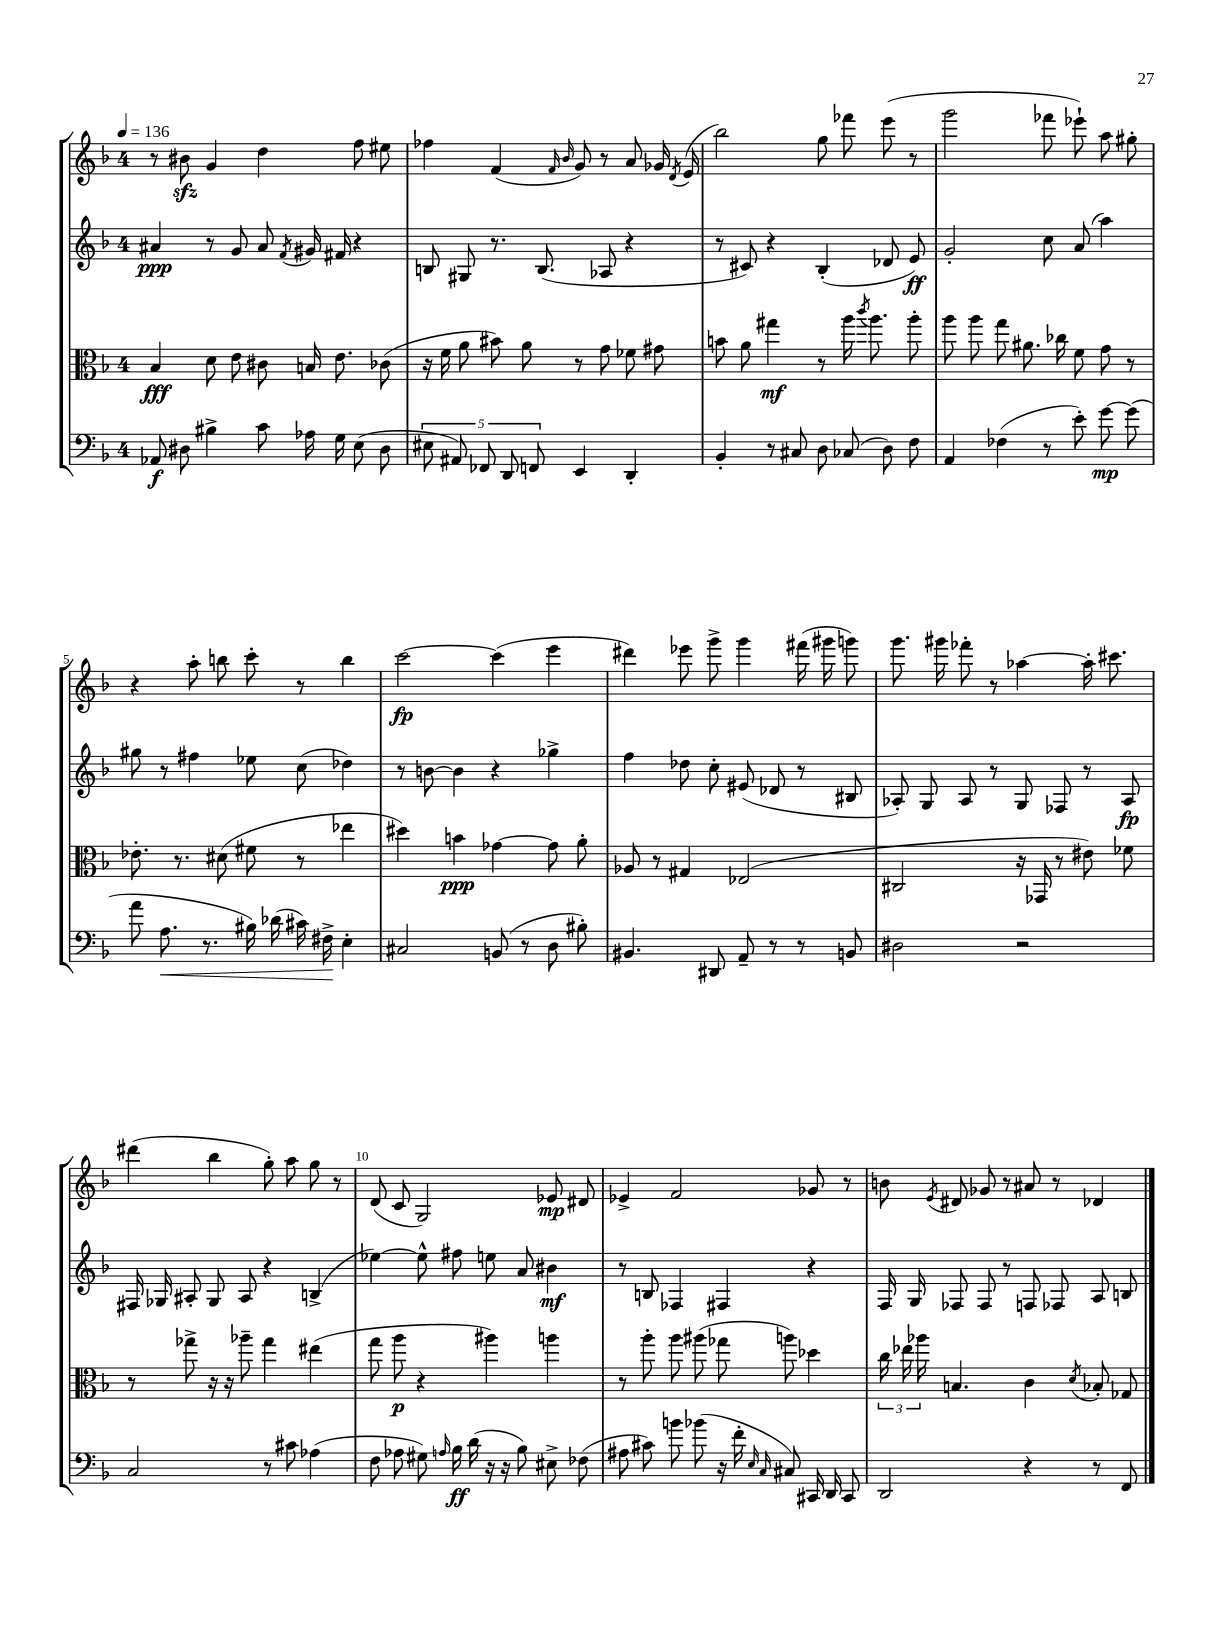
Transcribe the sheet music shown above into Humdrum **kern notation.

**kern	**dynam	**kern	**dynam	**kern	**dynam	**kern	**dynam
*part4	*part4	*part3	*part3	*part2	*part2	*part1	*part1
*staff4	*staff4	*staff3	*staff3	*staff2	*staff2	*staff1	*staff1
*clefF4	*	*clefC3	*	*clefG2	*	*clefG2	*
*k[b-]	*	*k[b-]	*	*k[b-]	*	*k[b-]	*
*M4/4	*	*M4/4	*	*M4/4	*	*M4/4	*
*MM136	*	*MM136	*	*MM136	*	*MM136	*
=1	=1	=1	=1	=1	=1	=1	=1
8AA-X/	f	4B-/	fff	4a#X/	ppp	8r	.
8D#X\	.	.	.	.	.	8b#Xzz\	.
4B#X^\	.	8d\	.	8r	.	4g/	.
.	.	8e\	.	8g/	.	.	.
8c\	.	8c#X\	.	8a#/	.	4dd\	.
.	.	.	.	8qf/	.	.	.
16A-X\	.	16Bn/	.	16g#X/	.	.	.
16G\	.	8.e\	.	16f#X/	.	.	.
(8E\	.	.	.	4r	.	8ff\	.
8D#\	.	(8c-X\	.	.	.	8ee#X\	.
=2	=2	=2	=2	=2	=2	=2	=2
10E#X\	.	16r	.	8Bn/	.	4ff-X\	.
.	.	16f\	.	.	.	.	.
10AA#X/)	.	.	.	.	.	.	.
.	.	8a\	.	8G#X/	.	.	.
10FF-X/	.	.	.	.	.	.	.
.	.	8b#X\)	.	8.r	.	(4f/	.
10DD/	.	.	.	.	.	.	.
.	.	8a\	.	.	.	.	.
10FFn/	.	.	.	.	.	.	.
.	.	.	.	(8.B/	.	.	.
.	.	.	.	.	.	16qqf/	.
.	.	.	.	.	.	16qqb-/	.
4EE/	.	8r	.	.	.	8g/)	.
.	.	8g\	.	8A-X/	.	8r	.
4DD'/	.	8f-X\	.	4r	.	8a/	.
.	.	8g#X\	.	.	.	16g-X/	.
.	.	.	.	.	.	8qd/	.
.	.	.	.	.	.	(16e/	.
=3	=3	=3	=3	=3	=3	=3	=3
4BB-'/	.	8bn\	.	8r	.	2bb-\)	.
.	.	8a\	.	8c#X/)	.	.	.
8r	.	4gg#X\	mf	4r	.	.	.
8C#X/	.	.	.	.	.	.	.
8D\	.	8r	.	(4B-'/	.	8gg\	.
(8C-X/	.	16aa\	.	.	.	8fff-X\	.
.	.	8qccc/	.	.	.	.	.
.	.	8.aa\	.	.	.	.	.
8D\)	.	.	.	8d-X/	.	(8eee\	.
8F\	.	8aa'\	.	8e/)	ff	8r	.
=4	=4	=4	=4	=4	=4	=4	=4
4AA/	.	8aa\	.	2g'/	.	2ggg\	.
.	.	8aa\	.	.	.	.	.
(4F-X\	.	8gg\	.	.	.	.	.
.	.	8.a#X\	.	.	.	.	.
8r	.	.	.	8cc\	.	8fff-X\	.
.	.	16cc-X\	.	.	.	.	.
8e'\)	.	8f\	.	(8a/	.	8eee-X`\)	.
[8g\	mp	8g\	.	4aa\)	.	8aa\	.
(8g\]	.	8r	.	.	.	8gg#X'\	.
!!LO:LB:g=z
=5	=5	=5	=5	=5	=5	=5	=5
8a\	.	8.e-X'\	.	8gg#X\	.	4r	.
!	!LO:HP:b	!	!	!	!	!	!
8.A\	<	.	.	8r	.	.	.
.	.	8.r	.	.	.	.	.
.	.	.	.	4ff#X\	.	8aa'\	.
8.r	.	.	.	.	.	.	.
.	.	(8d#X\	.	.	.	8bbn\	.
16B#X\)	.	8f#X\	.	8ee-X\	.	8ccc'\	.
(16d-X\	.	.	.	.	.	.	.
16c#X\)	.	8r	.	(8cc\	.	8r	.
16F#X^\	.	.	.	.	.	.	.
4E'\	[	4ee-X\	.	4dd-X\)	.	4bb\	.
=6	=6	=6	=6	=6	=6	=6	=6
2C#X/	.	4dd#X\)	.	8r	.	[2ccc\	fp
.	.	.	.	[8bn\	.	.	.
.	.	4bn\	ppp	4b\]	.	.	.
(8BBn/	.	[4g-X\	.	4r	.	(4ccc\]	.
8r	.	.	.	.	.	.	.
8D\	.	8g-\]	.	4gg-X^\	.	4eee\	.
8B#X'\)	.	8a'\	.	.	.	.	.
=7	=7	=7	=7	=7	=7	=7	=7
4.BB#X/	.	8A-X/	.	4ff\	.	4ddd#X\)	.
.	.	8r	.	.	.	.	.
.	.	4G#X/	.	8dd-X\	.	8eee-X\	.
8DD#X/	.	.	.	8cc'\	.	8ggg^\	.
8AA~/	.	(2E-X/	.	(8e#X/	.	4ggg\	.
8r	.	.	.	8d-X/	.	.	.
8r	.	.	.	8r	.	(16fff#X\	.
.	.	.	.	.	.	16ggg#X\	.
8BBn/	.	.	.	8B#X/	.	8gggn\)	.
=8	=8	=8	=8	=8	=8	=8	=8
2D#X\	.	2C#X/	.	8A-X'/)	.	8.ggg\	.
.	.	.	.	8G/	.	.	.
.	.	.	.	.	.	16ggg#X\	.
.	.	.	.	8A-/	.	8fff-X'\	.
.	.	.	.	8r	.	8r	.
2r	.	16r	.	8G/	.	[4aa-X\	.
.	.	16GG-X/	.	.	.	.	.
.	.	8r	.	8F-X/	.	.	.
.	.	8e#X\)	.	8r	.	16aa-'\]	.
.	.	.	.	.	.	8.ccc#X\	.
.	.	8f-X\	.	8A-/	fp	.	.
!!LO:LB:g=z
=9	=9	=9	=9	=9	=9	=9	=9
2C/	.	8r	.	16F#X/	.	(4ddd#X\	.
.	.	.	.	16G-X/	.	.	.
.	.	8gg-X^\	.	8A#X'/	.	.	.
.	.	16r	.	8G-/	.	4bb-\	.
.	.	16r	.	.	.	.	.
.	.	8aa-X~\	.	8A#/	.	.	.
8r	.	4gg-\	.	4r	.	8gg'\)	.
8c#X\	.	.	.	.	.	8aa\	.
(4A-X\	.	(4ee#X\	.	(4Bn^/	.	8gg\	.
.	.	.	.	.	.	8r	.
=10	=10	=10	=10	=10	=10	=10	=10
8F\	.	8gg\	.	[4ee-X\)	.	(8d/	.
8A-X\	.	8aa\	p	.	.	8c/	.
8G#X\)	.	4r	.	8ee-^^\]	.	2G/)	.
16qqAn/	.	.	.	.	.	.	.
16B-\	ff	.	.	8ff#X\	.	.	.
(16d\	.	.	.	.	.	.	.
16r	.	4aa#X\)	.	8een\	.	.	.
16r	.	.	.	.	.	.	.
8B-\)	.	.	.	8a/	.	.	.
8E#X^\	.	4aan\	.	4b#X\	mf	8e-X/	mp
(8F-X\	.	.	.	.	.	8d#X/	.
=11	=11	=11	=11	=11	=11	=11	=11
8A#X\	.	8r	.	8r	.	4e-X^/	.
8c#X\)	.	8aa'\	.	8Bn/	.	.	.
8bn\	.	8aa\	.	4F-X/	.	2f/	.
(8b-X\	.	(8aa#X\	.	.	.	.	.
16r	.	8gg-X\	.	4F#X/	.	.	.
16f'\	.	.	.	.	.	.	.
16qqE/	.	.	.	.	.	.	.
16qqC/	.	.	.	.	.	.	.
8C#X/)	.	8aan\)	.	.	.	.	.
16CC#X/	.	4dd-X\	.	4r	.	8g-X/	.
16DD/	.	.	.	.	.	.	.
8CC#/	.	.	.	.	.	8r	.
=12	=12	=12	=12	=12	=12	=12	=12
2DD/	.	24cc\	.	16F/	.	8bn\	.
.	.	24ee-X\	.	.	.	.	.
.	.	.	.	16G/	.	.	.
.	.	24aa-X\	.	.	.	.	.
.	.	.	.	.	.	8qe/	.
.	.	4.Bn/	.	8F-X/	.	8d#X/	.
.	.	.	.	8F-/	.	8g-X/	.
.	.	.	.	8r	.	8r	.
4r	.	4c\	.	8Fn/	.	8a#X/	.
.	.	.	.	8F-X/	.	8r	.
.	.	8qd/	.	.	.	.	.
8r	.	8B-X'/	.	8A/	.	4d-X/	.
8FF/	.	8G-X/	.	8Bn/	.	.	.
==	==	==	==	==	==	==	==
*-	*-	*-	*-	*-	*-	*-	*-
